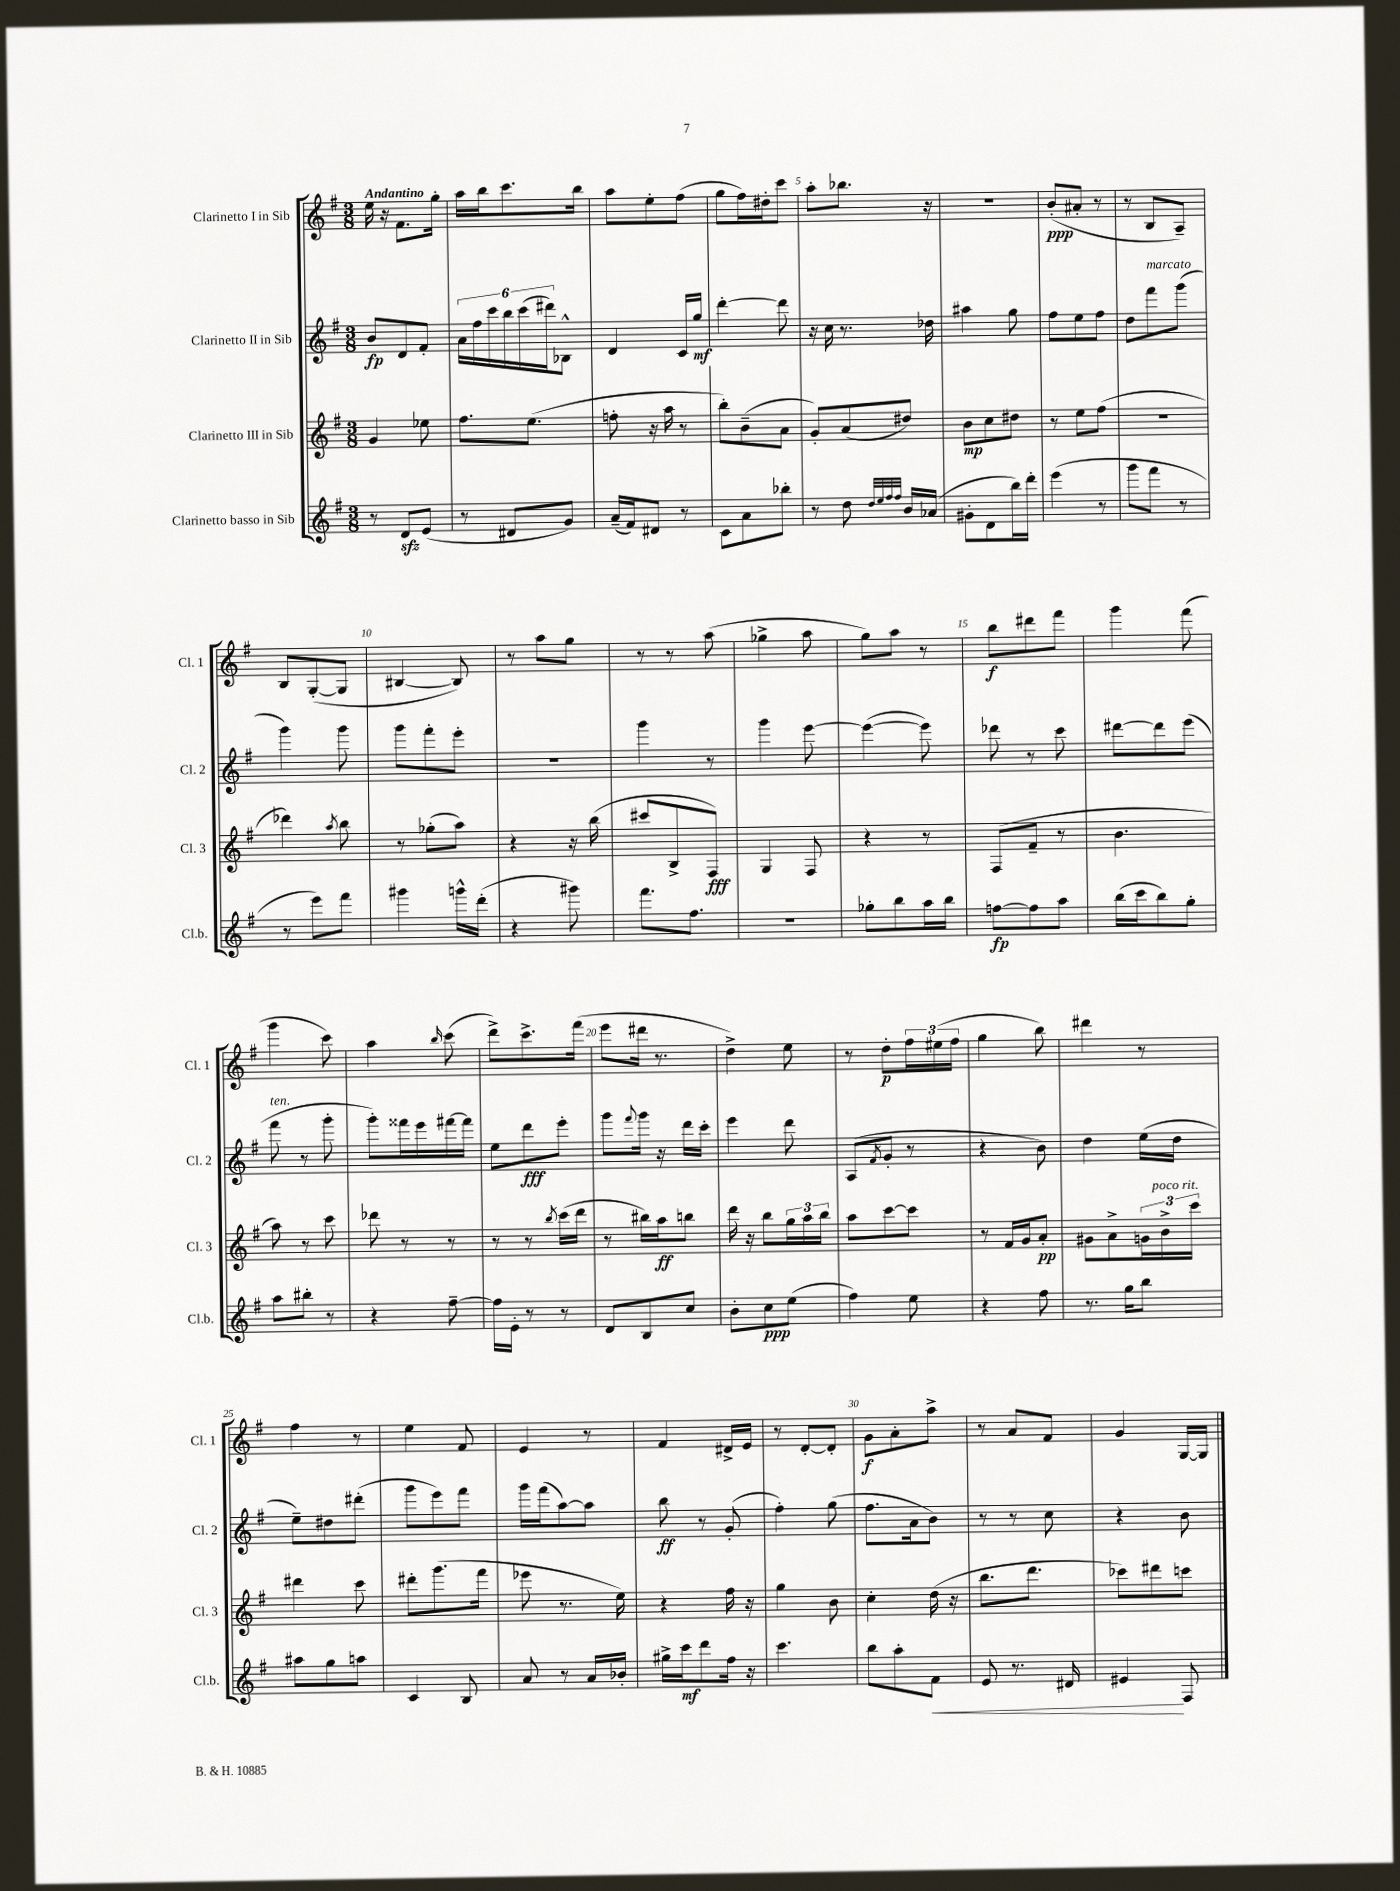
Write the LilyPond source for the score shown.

<<
\new StaffGroup <<
\new Staff = "s0" \with { instrumentName = "Clarinetto I in Sib" shortInstrumentName = "Cl. 1" } {
    \clef treble \key g \major \numericTimeSignature \time 3/8 \tempo "Andantino"
    e''16 r16 fis'8. g''16-. |
    a''16 b''16 c'''8. b''16 |
    a''8 e''8-. fis''8( |
    g''8 fis''16) dis''16-. c'''8 |
    a''8-. bes''8. r16 |
    R4. |
    b'8-.\ppp( ais'8-. r8 |
    r8 b8 a8--) |
    b8 g8~-.( g8 |
    bis4~ bis8) |
    r8 a''8 g''8 |
    r8 r8 a''8( |
    ges''4-> a''8 |
    g''8) a''8 r8 |
    b''8\f dis'''8 fis'''8 |
    g'''4 fis'''8( |
    g'''4 c'''8) |
    a''4 \grace { b''16 } c'''8( |
    d'''8->) c'''8.-> fis'''16( |
    e'''8 dis'''16 r8. |
    d''4->) e''8 |
    r8 d''8-.\p \tuplet 3/2 { fis''16 eis''16( fis''16 } |
    g''4 b''8) |
    dis'''4 r8 |
    fis''4 r8 |
    e''4 fis'8 |
    e'4 r8 |
    fis'4 dis'16-> e'16 |
    r8 d'8~-. d'8-. |
    g'8\f a'8-. a''8-> |
    r8 a'8 fis'8 |
    g'4 g16~ g16 \bar "|." |
}
\new Staff = "s1" \with { instrumentName = "Clarinetto II in Sib" shortInstrumentName = "Cl. 2" } {
    \clef treble \key g \major \numericTimeSignature \time 3/8
    b'8\fp d'8 fis'8-. |
    \tuplet 6/4 { a'16 fis''16 c'''16 b''16 c'''16( dis'''16) } bes8-^ |
    d'4 c'16 g''16\mf |
    d'''4~-. d'''8 |
    r16 c''16 r8. des''16 |
    ais''4 g''8 |
    fis''8 e''8 fis''8 |
    d''8 fis'''8^\markup { \italic "marcato" } g'''8( |
    g'''4) g'''8 |
    g'''8 fis'''8-. e'''8-. |
    r4. |
    g'''4 r8 |
    g'''4 e'''8~ |
    e'''4~( e'''8) |
    des'''8 r8 c'''8 |
    dis'''8~ dis'''8 e'''8( |
    fis'''8^\markup { \italic "ten." } r8 g'''8-. |
    g'''8-.) fisis'''16 e'''16 fis'''16~ fis'''16 |
    e''8 d'''8\fff e'''8-. |
    g'''8 \appoggiatura { fis'''8 } g'''16 r16 d'''16 c'''16-. |
    e'''4 d'''8 |
    a8( \acciaccatura { fis'8 } g'8-. r8 |
    r4 b'8) |
    d''4 e''16( d''16 |
    e''8--) dis''8 dis'''8-.( |
    g'''8 e'''8) fis'''8 |
    g'''16 fis'''16( a''8~) a''8 |
    b''8\ff r8 g'8-.( |
    fis''4-.) g''8( |
    fis''8. a'16 b'8) |
    r8 r8 c''8 |
    r4 b'8 \bar "|." |
}
\new Staff = "s2" \with { instrumentName = "Clarinetto III in Sib" shortInstrumentName = "Cl. 3" } {
    \clef treble \key g \major \numericTimeSignature \time 3/8
    g'4 ees''8 |
    fis''8. e''8.( |
    f''8-. r16 a''16 r8 |
    b''8-.) b'8--( a'8 |
    g'8-.) a'8( dis''8) |
    b'8\mp c''8 dis''8 |
    r8 e''8 fis''8( |
    r4. |
    des'''4) \acciaccatura { a''8 } b''8 |
    r8 ges''8-.( a''8) |
    r4 r16 b''16( |
    cis'''8 b8-> fis8\fff) |
    g4 fis8 |
    r4 r8 |
    fis8( fis'8-- r8 |
    b'4. |
    a''8) r8 c'''8 |
    des'''8 r8 r8 |
    r8 r8 \acciaccatura { b''8 } c'''16( d'''16 |
    r8 bis''16) a''16\ff b''8 |
    d'''16 r16 b''8 \tuplet 3/2 { g''16 a''16 b''16 } |
    a''8 c'''8~ c'''8 |
    r8 fis'16 g'16 a'8-.\pp |
    gis'8 a'8-> \tuplet 3/2 { g'16 b'16->^\markup { \italic "poco rit." } c'''16 } |
    dis'''4 c'''8 |
    dis'''8-. g'''8.( fis'''16 |
    ees'''8 r8. e''16) |
    r4 fis''16 r16 |
    g''4 b'8 |
    c''4-. d''16( r16 |
    b''8. d'''8. |
    ces'''8) dis'''8 c'''8 \bar "|." |
}
\new Staff = "s3" \with { instrumentName = "Clarinetto basso in Sib" shortInstrumentName = "Cl.b." } {
    \clef treble \key g \major \numericTimeSignature \time 3/8
    r8 d'8\sfz e'8( |
    r8 dis'8 g'8) |
    a'16--( fis'16) dis'8 r8 |
    c'8 a'8 bes''8-. |
    r8 d''8 \grace { d''32 e''32 fis''32 fis''32 } b'16 aes'16( |
    gis'8-. d'8 b''16) d'''16-. |
    e'''4( r8 |
    g'''8 fis'''8 r8 |
    r8 e'''8) fis'''8 |
    gis'''4 g'''16-^ d'''16-.( |
    r4 gis'''8) |
    fis'''8. fis''8. |
    R4. |
    ges''8-. b''8 a''16 b''16 |
    f''8~\fp f''8 a''8 |
    b''16( c'''16 b''8) g''8-. |
    a''8 bis''8-. r8 |
    r4 fis''8~-- |
    fis''16 e'16-. r8 r8 |
    d'8 b8 c''8 |
    b'8-. c''8\ppp e''8( |
    fis''4) e''8 |
    r4 fis''8 |
    r8. g''16 b''8 |
    ais''8 g''8 a''8 |
    c'4 b8 |
    a'8 r8 a'16 bes'16-. |
    gis''16-> c'''16\mf d'''8 fis''16 r16 |
    c'''4. |
    b''8 a''8-. fis'8\< |
    e'8 r8. dis'16 |
    eis'4\! fis8 \bar "|." |
}
>>
>>
\layout { \context { \Score \override BarNumber.break-visibility = ##(#f #t #t) barNumberVisibility = #(every-nth-bar-number-visible 5) } }
